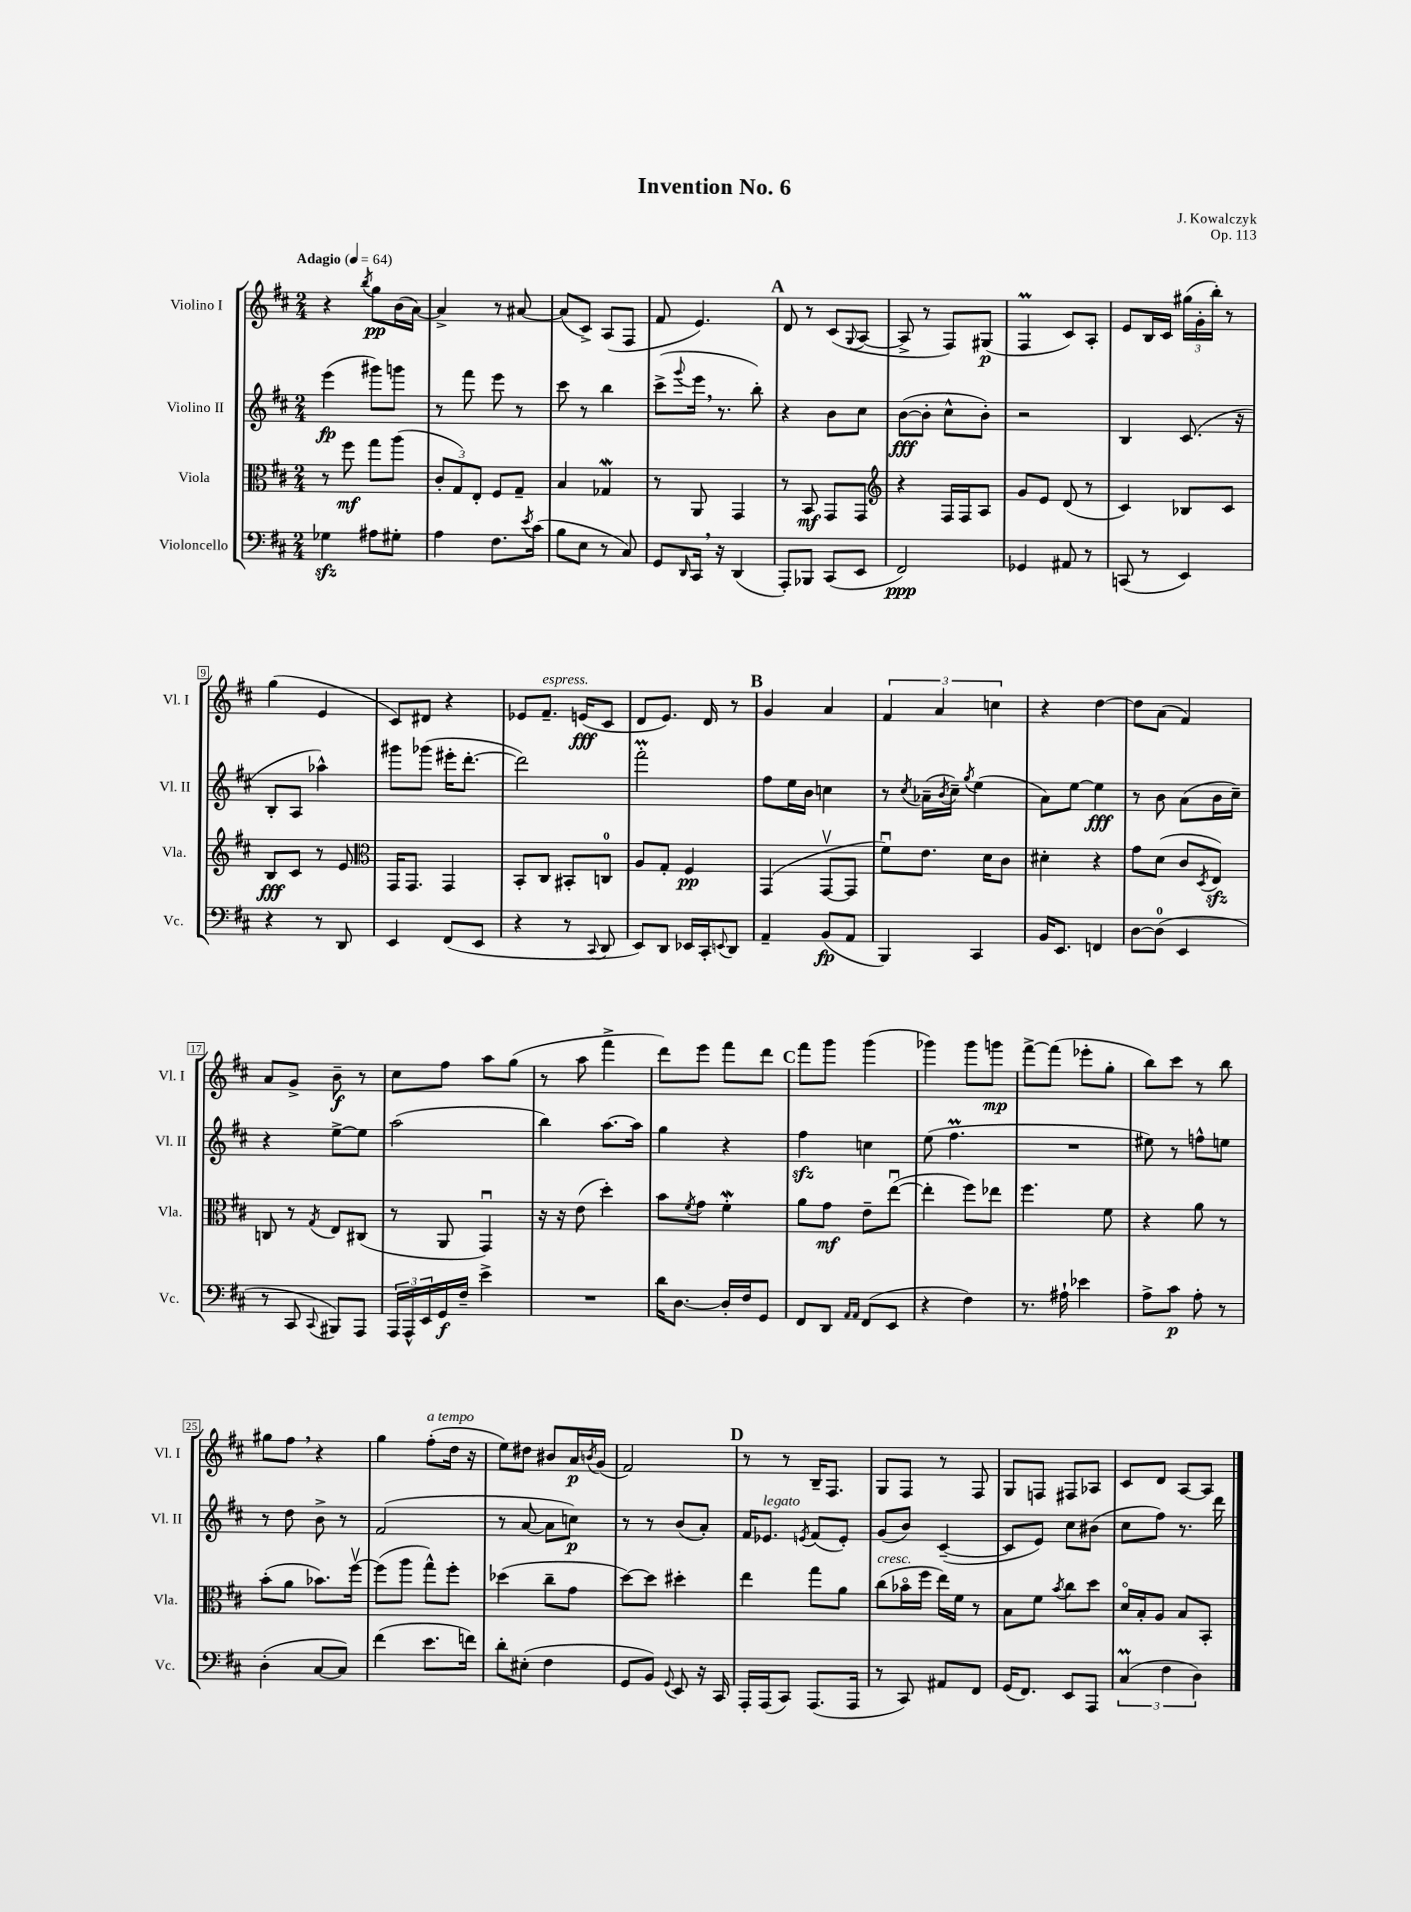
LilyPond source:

\header { title = "Invention No. 6" composer = "J. Kowalczyk" opus = "Op. 113" }
<<
\new StaffGroup <<
\new Staff = "s0" \with { instrumentName = "Violino I" shortInstrumentName = "Vl. I" } {
    \clef treble \key d \major \numericTimeSignature \time 2/4 \tempo "Adagio" 4 = 64
    r4 \acciaccatura { b''8 } g''8\pp b'16( a'16~) |
    a'4-> r8 ais'8~ |
    ais'8( cis'8->) a8( fis8 |
    fis'8 e'4.) |
    \mark \markup { \bold "A" } d'8 r8 cis'8( \appoggiatura { g8 } a8~ |
    a8-> r8 fis8) gis8\p( |
    fis4\prall cis'8) a8-. |
    e'8 b16 cis'16 \tuplet 3/2 { gis''16( g'16-. b''16-.) } r8 |
    g''4( e'4 |
    cis'8) dis'8 r4 |
    ees'8 fis'8.--^\markup { \italic "espress." } e'16\fff( cis'8 |
    d'8 e'8.) d'16 r8 |
    \mark \markup { \bold "B" } g'4 a'4 |
    \tuplet 3/2 { fis'4 a'4 c''4 } |
    r4 d''4~ |
    d''8 a'8( fis'4) |
    a'8 g'8-> b'8--\f r8 |
    cis''8 fis''8 a''8 g''8( |
    r8 a''8 fis'''4-> |
    d'''8) e'''8 fis'''8 d'''8 |
    \mark \markup { \bold "C" } fis'''8 g'''8 g'''4( |
    ges'''4) ges'''8 g'''8\mp |
    fis'''8~-> fis'''8( ees'''8-. g''8-. |
    b''8) cis'''8 r8 b''8 |
    gis''8 fis''8 \breathe r4 |
    g''4 fis''8-.^\markup { \italic "a tempo" }( d''16 r16 |
    e''8) dis''8 bis'8 a'16\p \acciaccatura { b'8 } g'16( |
    fis'2) |
    \mark \markup { \bold "D" } r8 r8 b16-- fis8. |
    g8 fis8 r8 fis8 |
    g8 f8 fis8 aes8 |
    cis'8 d'8 a8~ a8 \bar "|." |
}
\new Staff = "s1" \with { instrumentName = "Violino II" shortInstrumentName = "Vl. II" } {
    \clef treble \key d \major \numericTimeSignature \time 2/4
    e'''4\fp( gis'''8) g'''8 |
    r8 fis'''8 e'''8 r8 |
    cis'''8 r8 b''4 |
    cis'''8->( \appoggiatura { g'''8 } e'''16 \breathe r8. b''8-.) |
    \mark \markup { \bold "A" } r4 b'8 cis''8 |
    b'8~\fff( b'8-. cis''8-^ b'8-.) |
    r2 |
    b4 cis'8.( r16 |
    b8-. a8 aes''4-^) |
    gis'''8 ges'''8( eis'''16-. d'''8.~-. |
    d'''2) |
    fis'''2-.\prall |
    \mark \markup { \bold "B" } fis''8 e''16 b'16 c''4 |
    r8 \acciaccatura { cis''8 } aes'16--( \acciaccatura { b'8 } cis''16--) \acciaccatura { g''8 } e''4( |
    a'8) e''8~ e''4\fff |
    r8 b'8 a'8( b'16 cis''16--) |
    r4 e''8~-> e''8 |
    a''2( |
    b''4) a''8.~ a''16 |
    g''4 r4 |
    \mark \markup { \bold "C" } fis''4\sfz c''4 |
    e''8( fis''4.\prall |
    R2 |
    eis''8) r8 f''8-^ e''8 |
    r8 d''8 b'8-> r8 |
    fis'2( |
    r8 a'8~ a'8 c''8\p) |
    r8 r8 b'8( a'8-.) |
    \mark \markup { \bold "D" } fis'16 ees'8.^\markup { \italic "legato" } \acciaccatura { e'8 } fis'8( e'8-.) |
    g'8( b'8) cis'4~--( |
    cis'8 e'8) cis''8 bis'8( |
    cis''8 fis''8) r8. d'''16 \bar "|." |
}
\new Staff = "s2" \with { instrumentName = "Viola" shortInstrumentName = "Vla." } {
    \clef alto \key d \major \numericTimeSignature \time 2/4
    r8 fis''8\mf g''8 a''8( |
    \tuplet 3/2 { cis'8-. g8) e8-. } fis8 g8-- |
    b4 ges4\mordent |
    r8 a,8 g,4 |
    \mark \markup { \bold "A" } r8 b,8\mf g,8 g,8 |
    \clef treble r4 fis16 fis16 a8 |
    g'8 e'8 d'8( r8 |
    cis'4) bes8 cis'8 |
    b8\fff cis'8 r8 e'8 |
    \clef alto g,16 g,8. g,4 |
    b,8-. cis8 bis,8-. c8-0 |
    a8 g8-. fis4\pp |
    \mark \markup { \bold "B" } g,4( g,8~\upbow g,8 |
    fis'8\downbow) e'8. d'16 cis'8 |
    dis'4-. r4 |
    g'8 d'8( cis'8 \acciaccatura { d8 } e8\sfz) |
    c8 r8 \acciaccatura { g8 } e8 cis8( |
    r8 a,8 g,4\downbow) |
    r16 r16 e'8( d''4-.) |
    b'8 \acciaccatura { fis'8 } g'8 fis'4-.\mordent |
    \mark \markup { \bold "C" } a'8 g'8\mf e'8-- e''8~\downbow( |
    e''4-. fis''8) ees''8 |
    fis''4. fis'8 |
    r4 a'8 r8 |
    b'8-.( a'8 bes'8.) fis''16~\upbow |
    fis''8( a''8 g''8-^) fis''8-. |
    des''4( cis''8-- g'8 |
    d''8~) d''8 dis''4-. |
    \mark \markup { \bold "D" } e''4 g''8 a'8 |
    cis''8^\markup { \italic "cresc." }( bes'16\flageolet fis''16 e''16) fis'16 r8 |
    b8 fis'8 \acciaccatura { b'8 } cis''8 d''8 |
    d'16\flageolet b16-. a8 b8 b,8-. \bar "|." |
}
\new Staff = "s3" \with { instrumentName = "Violoncello" shortInstrumentName = "Vc." } {
    \clef bass \key d \major \numericTimeSignature \time 2/4
    ges4\sfz ais8 gis8-. |
    a4 fis8. \acciaccatura { e'8 } cis'16( |
    b8 e8 r8 cis8) |
    g,8 \grace { d,16 } cis,16 \breathe r16 d,4( |
    \mark \markup { \bold "A" } a,,8-.) bes,,8 cis,8( e,8 |
    fis,2\ppp) |
    ges,4 ais,8 r8 |
    c,8( r8 e,4) |
    r4 r8 d,8 |
    e,4 fis,8( e,8 |
    r4 r8 \appoggiatura { cis,8 } d,8 |
    e,8) d,8 ees,16 cis,16-. \appoggiatura { e,8 } d,8 |
    \mark \markup { \bold "B" } a,4-- b,8\fp( a,8 |
    b,,4) cis,4 |
    b,16 e,8. f,4 |
    d8~ d8-0( e,4 |
    r8 cis,8 \appoggiatura { cis,8 } bis,,8) a,,8 |
    \tuplet 3/2 { a,,16 a,,16-^ e,16 } g,16\f fis16-- e'4-> |
    R2 |
    d'16 d8.~ d16-. fis16 g,8 |
    \mark \markup { \bold "C" } fis,8 d,8 \grace { a,16 a,16 } fis,8( e,8 |
    r4 fis4) |
    r8. ais16-! ees'4 |
    a8-> cis'8\p a8-. r8 |
    d4-.( cis8~ cis8) |
    fis'4( e'8. f'16) |
    d'8-. eis8-.( fis4 |
    g,8 b,8) \appoggiatura { g,8 } e,8 r16 cis,16 |
    \mark \markup { \bold "D" } a,,16-. a,,16( cis,8) a,,8.( a,,16 |
    r8 cis,8) ais,8 fis,8 |
    g,16( fis,8.) e,8 a,,8 |
    \tuplet 3/2 { cis4\prall( fis4 d4) } \bar "|." |
}
>>
>>
\layout { \context { \Score \override BarNumber.stencil = #(make-stencil-boxer 0.1 0.3 ly:text-interface::print) } }
